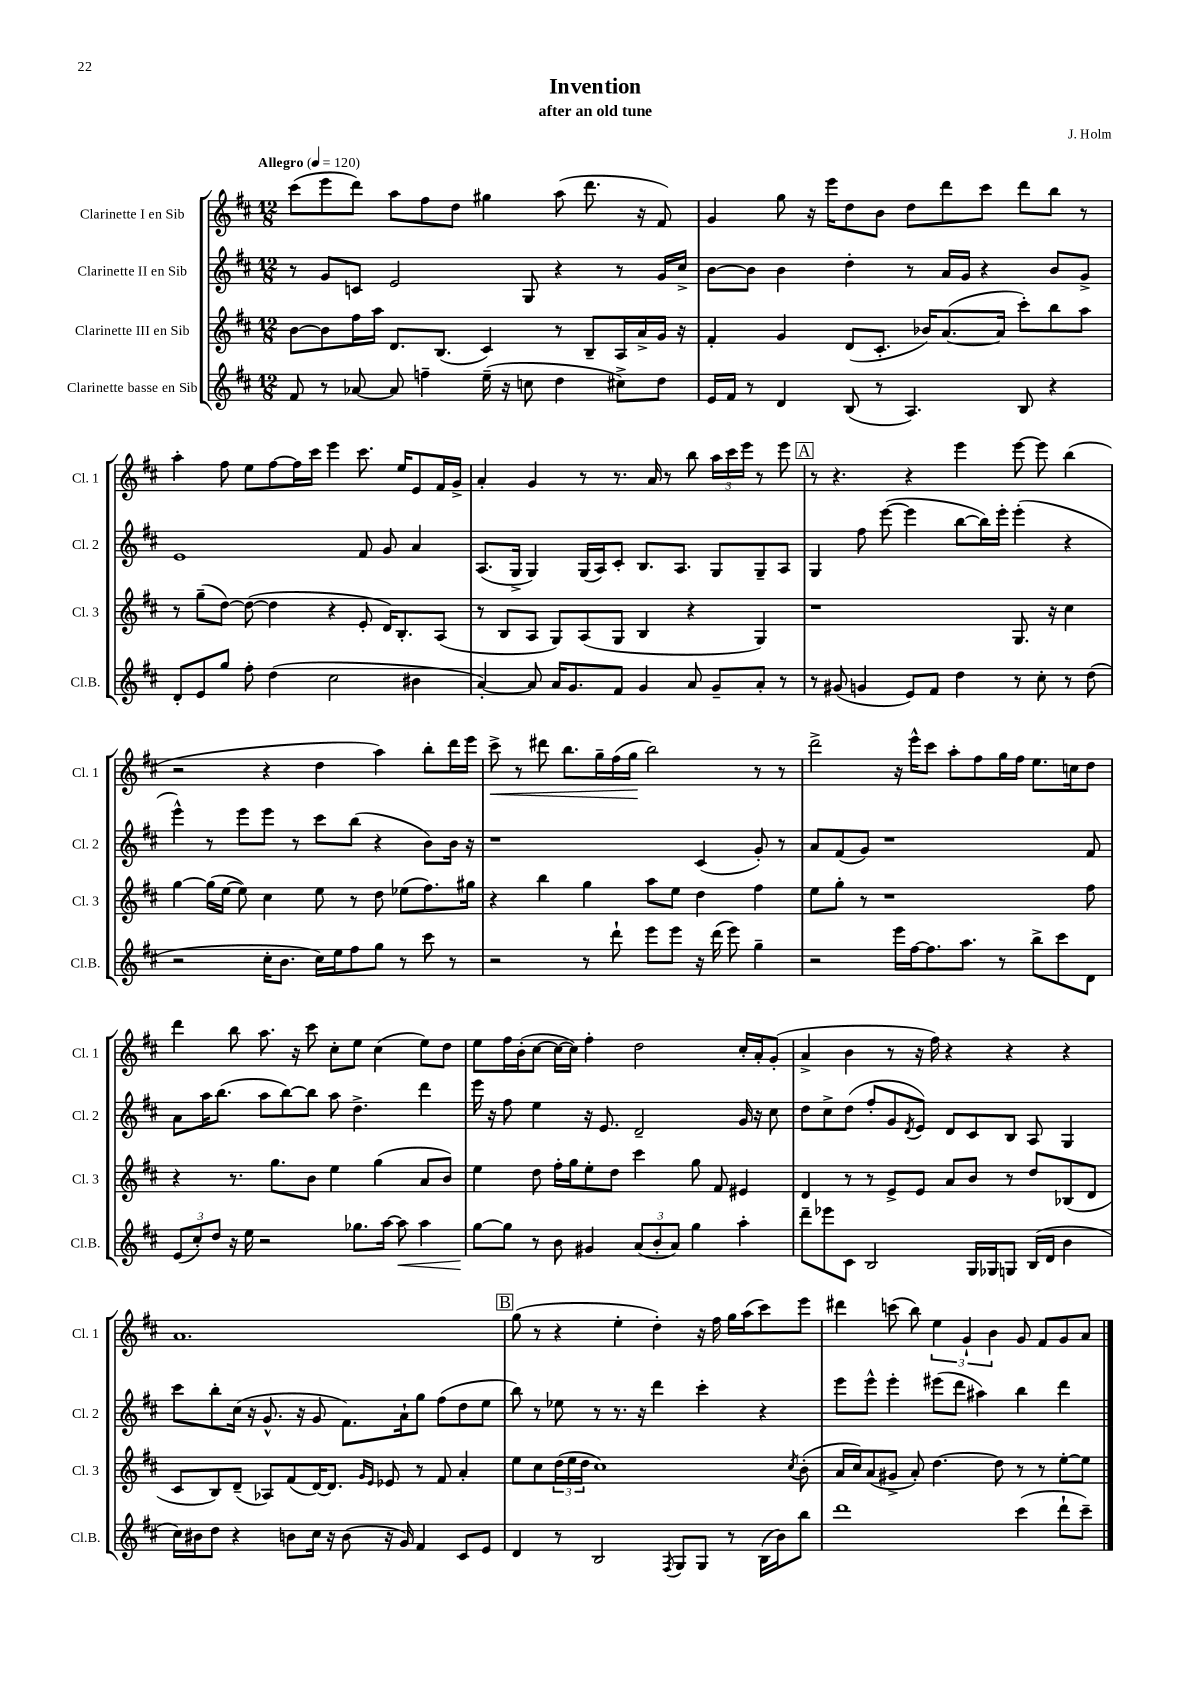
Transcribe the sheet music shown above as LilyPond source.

\header { title = "Invention" composer = "J. Holm" subtitle = "after an old tune" }
<<
\new StaffGroup <<
\new Staff = "s0" \with { instrumentName = "Clarinette I en Sib" shortInstrumentName = "Cl. 1" } {
    \clef treble \key d \major \numericTimeSignature \time 12/8 \tempo "Allegro" 4 = 120
    cis'''8( e'''8 d'''8) a''8 fis''8 d''8 gis''4 a''8( d'''8. r16 fis'8) |
    g'4 g''8 r16 e'''16 d''8 b'8 d''8 d'''8 cis'''8 d'''8 b''8 r8 |
    a''4-. fis''8 e''8 fis''8~ fis''16 cis'''16 e'''4 cis'''8. e''16 e'8 fis'16 g'16-> |
    a'4-. g'4 r8 r8. a'16 r8 b''8 \tuplet 3/2 { a''16 cis'''16 e'''16 } r8 e'''8 |
    \mark \markup { \box "A" } r8 r4. r4 e'''4 e'''8~ e'''8 b''4( |
    r2 r4 d''4 a''4) b''8-. d'''16 e'''16 |
    cis'''8->\< r8 dis'''8 b''8. g''16-- fis''16( g''16\! b''2) r8 r8 |
    d'''2-> r16 e'''16-^ cis'''8 a''8-. fis''8 g''16 fis''16 e''8. c''16 d''8 |
    d'''4 b''8 a''8. r16 cis'''8 cis''8-. e''8 cis''4( e''8) d''8 |
    e''8 fis''16 b'16-.( cis''8~ cis''16~ cis''16) fis''4-. d''2 cis''16-. a'16-. g'8-.( |
    a'4-> b'4 r8 r16 fis''16) r4 r4 r4 |
    a'1. |
    \mark \markup { \box "B" } g''8( r8 r4 e''4-. d''4-.) r16 fis''16 g''16 a''16( cis'''8) e'''8 |
    dis'''4 c'''8( b''8) \tuplet 3/2 { e''4 g'4-! b'4 } g'8 fis'8 g'8 a'8 \bar "|." |
}
\new Staff = "s1" \with { instrumentName = "Clarinette II en Sib" shortInstrumentName = "Cl. 2" } {
    \clef treble \key d \major \numericTimeSignature \time 12/8
    r8 g'8 c'8 e'2 g8 r4 r8 g'16 cis''16-> |
    b'8~ b'8 b'4 d''4-. r8 a'16 g'16 r4 b'8 g'8-> |
    e'1 fis'8 g'8 a'4 |
    a8.( g16-> g4) g16( a16) cis'8-. b8. a8. g8 g8-- a8 |
    \mark \markup { \box "A" } g4 fis''8 e'''8~( e'''4 b''8~ b''16) e'''16-. e'''4-.( r4 |
    e'''4-^) r8 e'''8 e'''8 r8 cis'''8 b''8( r4 b'8) b'16 r16 |
    r1 cis'4( g'8-.) r8 |
    a'8 fis'8( g'8) r1 fis'8 |
    a'8 a''16 b''8.( a''8 b''8~) b''8 a''8 d''4.-> d'''4 |
    e'''16 r16 fis''8 e''4 r16 e'8. d'2-- g'16 r16 cis''8 |
    d''8 cis''8-> d''8( fis''8-. g'8 \acciaccatura { d'8 } e'8) d'8 cis'8 b8 a8 g4 |
    cis'''8 b''8-. cis''16( r16 g'8.-^ r16 g'8 fis'8.) a'16-! g''8 fis''8( d''8 e''8 |
    \mark \markup { \box "B" } b''8) r8 ees''8 r8 r8. r16 d'''4 cis'''4-. r4 |
    e'''8 e'''8-^ e'''4-. eis'''8( d'''8 ais''4) b''4 d'''4 \bar "|." |
}
\new Staff = "s2" \with { instrumentName = "Clarinette III en Sib" shortInstrumentName = "Cl. 3" } {
    \clef treble \key d \major \numericTimeSignature \time 12/8
    b'8~ b'8 fis''16 a''16 d'8. b8.( cis'4) r8 b8-- a16 a'16-> g'16 r16 |
    fis'4-. g'4 d'8( cis'8.-. bes'16) a'8.~( a'16 cis'''8-.) b''8 a''8 |
    r8 g''8--( d''8~) d''8~( d''4 r4 e'8-. d'16) b8.-. a8( |
    r8 b8 a8 g8) a8( g8 b4 r4 g4) |
    \mark \markup { \box "A" } r1 g8. r16 cis''4 |
    g''4~ g''16( e''16~ e''8) cis''4 e''8 r8 d''8 ees''8( fis''8.) gis''16 |
    r4 b''4 g''4 a''8 e''8 d''4 fis''4 |
    e''8 g''8-. r8 r1 fis''8 |
    r4 r8. g''8. b'8 e''4 g''4( a'8 b'8) |
    e''4 d''8 fis''16-. g''16 e''8-. d''8 cis'''4 g''8 fis'8 eis'4 |
    d'4 r8 r8 e'8-> e'8 a'8 b'8 r8 d''8 bes8( d'8 |
    cis'8 b8) d'8--( aes8) fis'8( d'16~) d'8. \grace { g'16 e'16 } ees'8 r8 fis'8 a'4-. |
    \mark \markup { \box "B" } e''8 cis''8 \tuplet 3/2 { d''16( e''16 d''16 } cis''1) \acciaccatura { cis''8 } b'8-.( |
    a'16 cis''16) a'8( gis'8-> a'8-.) d''4.~ d''8 r8 r8 e''8~-. e''8 \bar "|." |
}
\new Staff = "s3" \with { instrumentName = "Clarinette basse en Sib" shortInstrumentName = "Cl.B." } {
    \clef treble \key d \major \numericTimeSignature \time 12/8
    fis'8 r8 aes'8~ aes'8 f''4-- e''16--( r16 c''8 d''4 cis''8->) d''8 |
    e'16 fis'16 r8 d'4 b8( r8 a4.) b8 r4 |
    d'8-. e'8 g''8 fis''8-. d''4( cis''2 bis'4 |
    a'4~-.) a'8 a'16 g'8. fis'8 g'4 a'8 g'8-- a'8-. r8 |
    \mark \markup { \box "A" } r8 gis'8( g'4 e'8) fis'8 d''4 r8 cis''8-. r8 d''8( |
    r2 cis''16-. b'8. cis''16) e''16 fis''8 g''8 r8 cis'''8 r8 |
    r2 r8 d'''8-! e'''8 e'''8 r16 d'''16( e'''8) g''4-- |
    r2 e'''16 fis''16~ fis''8. a''8. r8 b''8-> cis'''8 d'8 |
    \tuplet 3/2 { e'8( cis''8-.) d''8 } r16 e''16 r2 ges''8. a''16~ a''8\< a''4 |
    g''8~\! g''8 r8 b'8 gis'4 \tuplet 3/2 { a'8( b'8-. a'8) } g''4 a''4-. |
    d'''8-- ees'''8 cis'8 b2 g16 ges16 g8 b16( d'16 b'4 |
    cis''16) bis'16 d''8 r4 b'8 cis''16 r16 b'8( r16 g'16) fis'4 cis'8 e'8 |
    \mark \markup { \box "B" } d'4 r8 b2 \acciaccatura { fis8 } g8 g8 r8 b16( b'16) b''8 |
    d'''1 cis'''4( d'''8-! cis'''8--) \bar "|." |
}
>>
>>
\layout { \context { \Score \remove "Bar_number_engraver" } }
